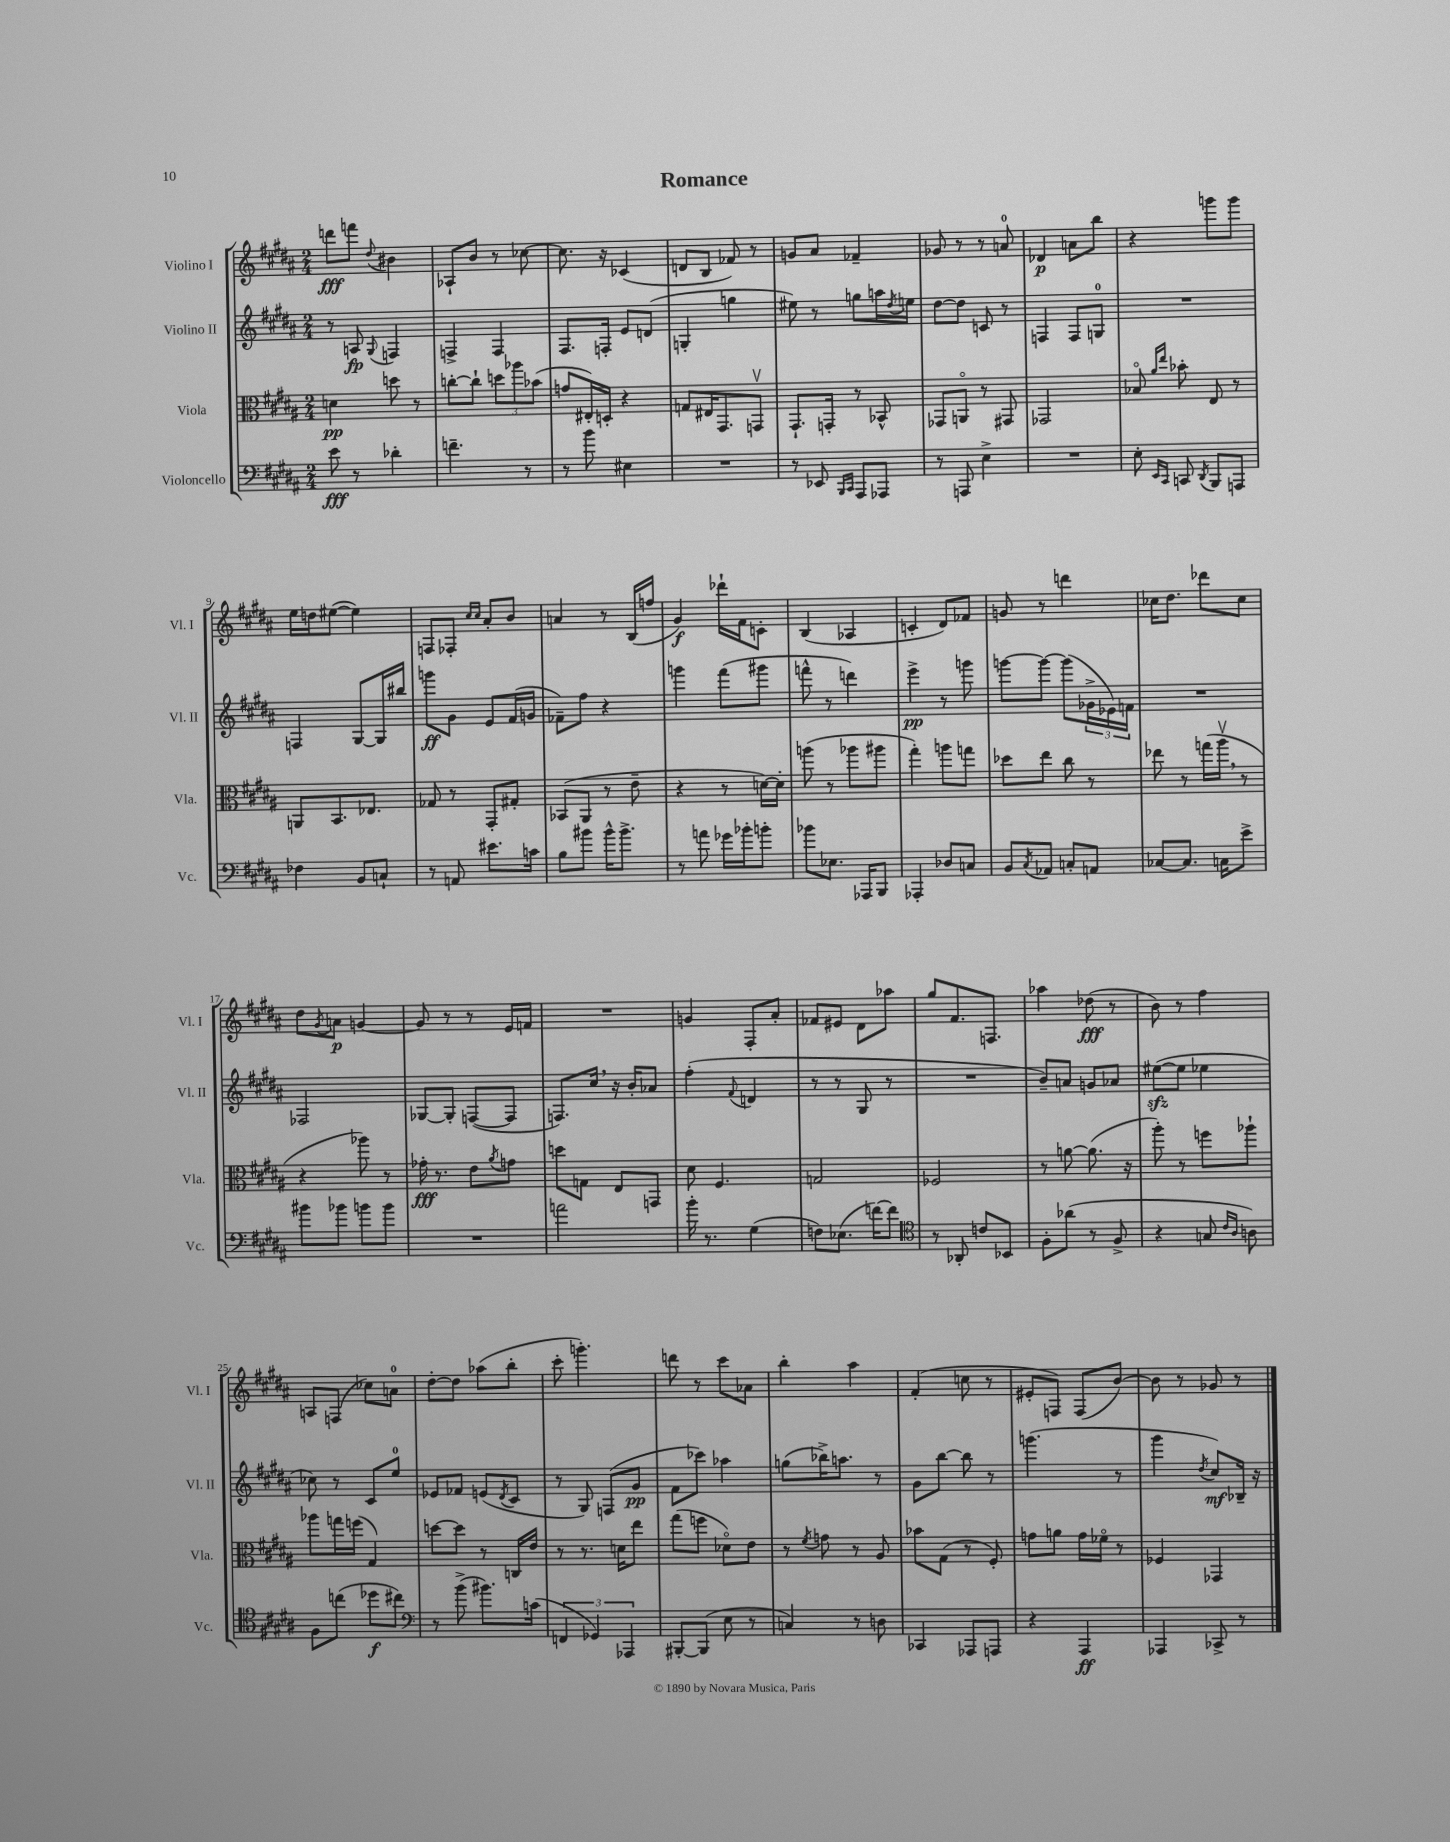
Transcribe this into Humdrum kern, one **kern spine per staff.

**kern	**kern	**kern	**kern
*staff4	*staff3	*staff2	*staff1
*clefF4	*clefC3	*clefG2	*clefG2
*k[f#c#g#d#a#]	*k[f#c#g#d#a#]	*k[f#c#g#d#a#]	*k[f#c#g#d#a#]
*M2/4	*M2/4	*M2/4	*M2/4
8e	4d	8r	8ddd
8r	.	8A	8fff
.	.	8qqG#	8qqdd#
4d-'	8dd	4F	4b#
.	8r	.	.
=	=	=	=
4.f~	[8cc'	4F^	8A-`
.	8cc`]	.	8b
.	12dd	4F	8r
.	12aa-	.	.
8r	.	.	[8cc-
.	(12b-	.	.
=	=	=	=
8r	8g	8.F#	8.cc-]
8b	16E#')	.	.
.	16D'	16F'	16r
4E#	4r	8e	(4c-
.	.	(8d	.
=	=	=	=
2r	8G	4G'	8d
.	16E#	.	8B
.	8.GG#	.	.
.	.	4gg	8f-)
.	8GGv	.	8r
=	=	=	=
8r	8.GG#`	8ee#)	8g
8EE-	.	8r	8a#
.	16GG'	.	.
16qqBBB	.	.	.
16qqCC#	.	.	.
8AAA#	8r	8gg	4f-~
8AAA-	8BB-^^	16aa	.
.	.	8qdd#	.
.	.	16ee	.
=	=	=	=
8r	8GG-	[8dd#	8g-
8AAA	8AAo	8dd#]	8r
4E^	8r	8c	8r
.	8GG#	8r	8a
=	=	=	=
2r	2GG-	4F	4d-
.	.	8F	8a
.	.	8G	8bb
=	=	=	=
8E'	8B-o	2r	4r
16qqEE	16qqa#	.	.
16qqCC#	16qqee	.	.
8CC	8b-'	.	.
8qDD#	.	.	.
8BBB	8E	.	8ggg
8AAA	8r	.	8ggg
=	=	=	=
4F-	8AA	4F	16ee
.	.	.	16dd
.	8.BB	.	([8ee#
8BB	.	[8G#	4ee#])
.	8.E-	.	.
8C`	.	16G#]	.
.	.	16bb#	.
=	=	=	=
8r	8G-	8ggg	8F
8AA	8r	8g#	8F-'
.	.	.	16qqcc#
.	.	.	16qqcc#
8.e#	8GG#'	8e	8a#'
.	8G#'	(16f#	8b
16c	.	16g	.
=	=	=	=
8B	(8BB-	8f-~)	4a
8b#	8AA#	8ff#	.
16b#^^	8r	4r	8r
8.b#^	.	.	.
.	8e~	.	(16B
.	.	.	16ff
=	=	=	=
8r	4r	4ggg	4g#)
8a	.	.	.
16g-	8r	(8fff#	16ddd-`
16b-'	.	.	16f#
8b'	[16d)	8ggg#	8c'
.	16d']	.	.
=	=	=	=
8b-	(8aa	8fff^^	(4B
8.E-	8r	8r	.
.	8aa-	4ddd)	4A-
16AAA-	.	.	.
8BBB	8aa#	.	.
=	=	=	=
4AAA-'	4gg#')	4eee^	4c'
8D-	8aa	8r	8d#)
8C	8gg	8ggg	8f-
=	=	=	=
8BB	8dd-	[8ggg	8g
8qC#	.	.	.
8AA-	8ee	8ggg_	8r
8C'	8cc#	(8ggg]	4ddd
8AA	8r	24g-^	.
.	.	24e-)	.
.	.	24f	.
=	=	=	=
[8C-	8ee-	2r	16cc-
.	.	.	8.dd#
8.C-]	8r	.	.
.	(16gg	.	8ddd-
16C	16aa#v	.	.
8e^	8r	.	8cc-
=	=	=	=
8b#	4r	2F-	8dd#
.	.	.	8qg#
8b-	.	.	8a
8b	8aa-)	.	[4g
8b	8r	.	.
=	=	=	=
2r	16g-'	[8G-	8g]
.	8.r	.	.
.	.	8G-']	8r
.	8e	([8F	8r
.	8qa#	.	.
.	8g	8F]	16e
.	.	.	16f
=	=	=	=
2a	8dd	8.F)	2r
.	8G	.	.
.	.	16cc#	.
.	8E	16r	.
.	.	16b'	.
.	8GG	8a-	.
=	=	=	=
16b'	8d#	(4ff#'	4g
8.r	.	.	.
.	4.F#	.	.
.	.	8qqf#	.
(4G#	.	4d	8F#'
.	.	.	8a#'
=	=	=	=
8F)	2G	8r	8f-
(8.E-	.	8r	8e#
.	.	8G#	8d#
[16f)	.	.	.
8f]	.	8r	8aa-
=	=	=	=
*clefC4	*	*	*
8r	2F-	2r	8gg#
8AA-'	.	.	8.f#
8c	.	.	.
.	.	.	8.F
8BB-	.	.	.
=	=	=	=
8F#'	8r	8b~)	4aa-
(8a-	[8a	8a	.
8r	(8.a]	8g	(8dd-
8F#^	.	8a-	8r
.	16r	.	.
=	=	=	=
4r	8aa#')	([8ee#	8b)
.	8r	8ee#]	8r
8G	8ff	4ee-	4ff#
16qqc#	.	.	.
16qqA#	.	.	.
8A)	8aa-`	.	.
=	=	=	=
8F#	8aa-	8cc-)	8A
(8cc	16gg	8r	(8F
.	(16ff	.	.
8dd-	4G#)	8c#	8cc-)
8cc#)	.	8ee	8a
=	=	=	=
*clefF4	*	*	*
8r	[8dd	8e-	[8dd#'
(8b^	8dd]	8f-	8dd#]
8.b#)	8r	(8e	(8aa-
.	.	8qd#	.
.	16C	8c#	8bb'
(16c	16e	.	.
=	=	=	=
6FF	8r	8r	8ccc#'
.	8.r	8G#)	4.ggg')
6GG-)	.	.	.
.	.	(8F	.
.	16d	.	.
6AAA-	.	.	.
.	8ee	8g#	.
=	=	=	=
[8BBB#'	(8gg#	8f#	8ddd
(8BBB#]	8ff	8ccc-)	8r
8E	8d-o)	4aa-	8ccc#
8r	8e	.	8a-
=	=	=	=
4C)	8r	(8gg	4bb'
.	8qf#	.	.
.	8g	16bb-^)	.
.	.	8.aa	.
8r	8r	.	4aa#
8D	8A#	8r	.
=	=	=	=
4CC-	8b-	8g#	(4f#'
.	(8G#	[8bb	.
8AAA-	8r	8bb]	8cc
8AAA	8F#')	8r	8r
=	=	=	=
4r	8g	(4.ggg	8e#'
.	8a	.	8F)
4AAA#	16g	.	(8F
.	16f-o	.	.
.	8r	8r	[8b)
=	=	=	=
4AAA-	4F-	4ggg#	8b]
.	.	.	8r
.	.	8qdd#	.
8CC-^	4GG-	8cc#)	8g-
8r	.	16B-~	8r
.	.	16r	.
==	==	==	==
*-	*-	*-	*-
